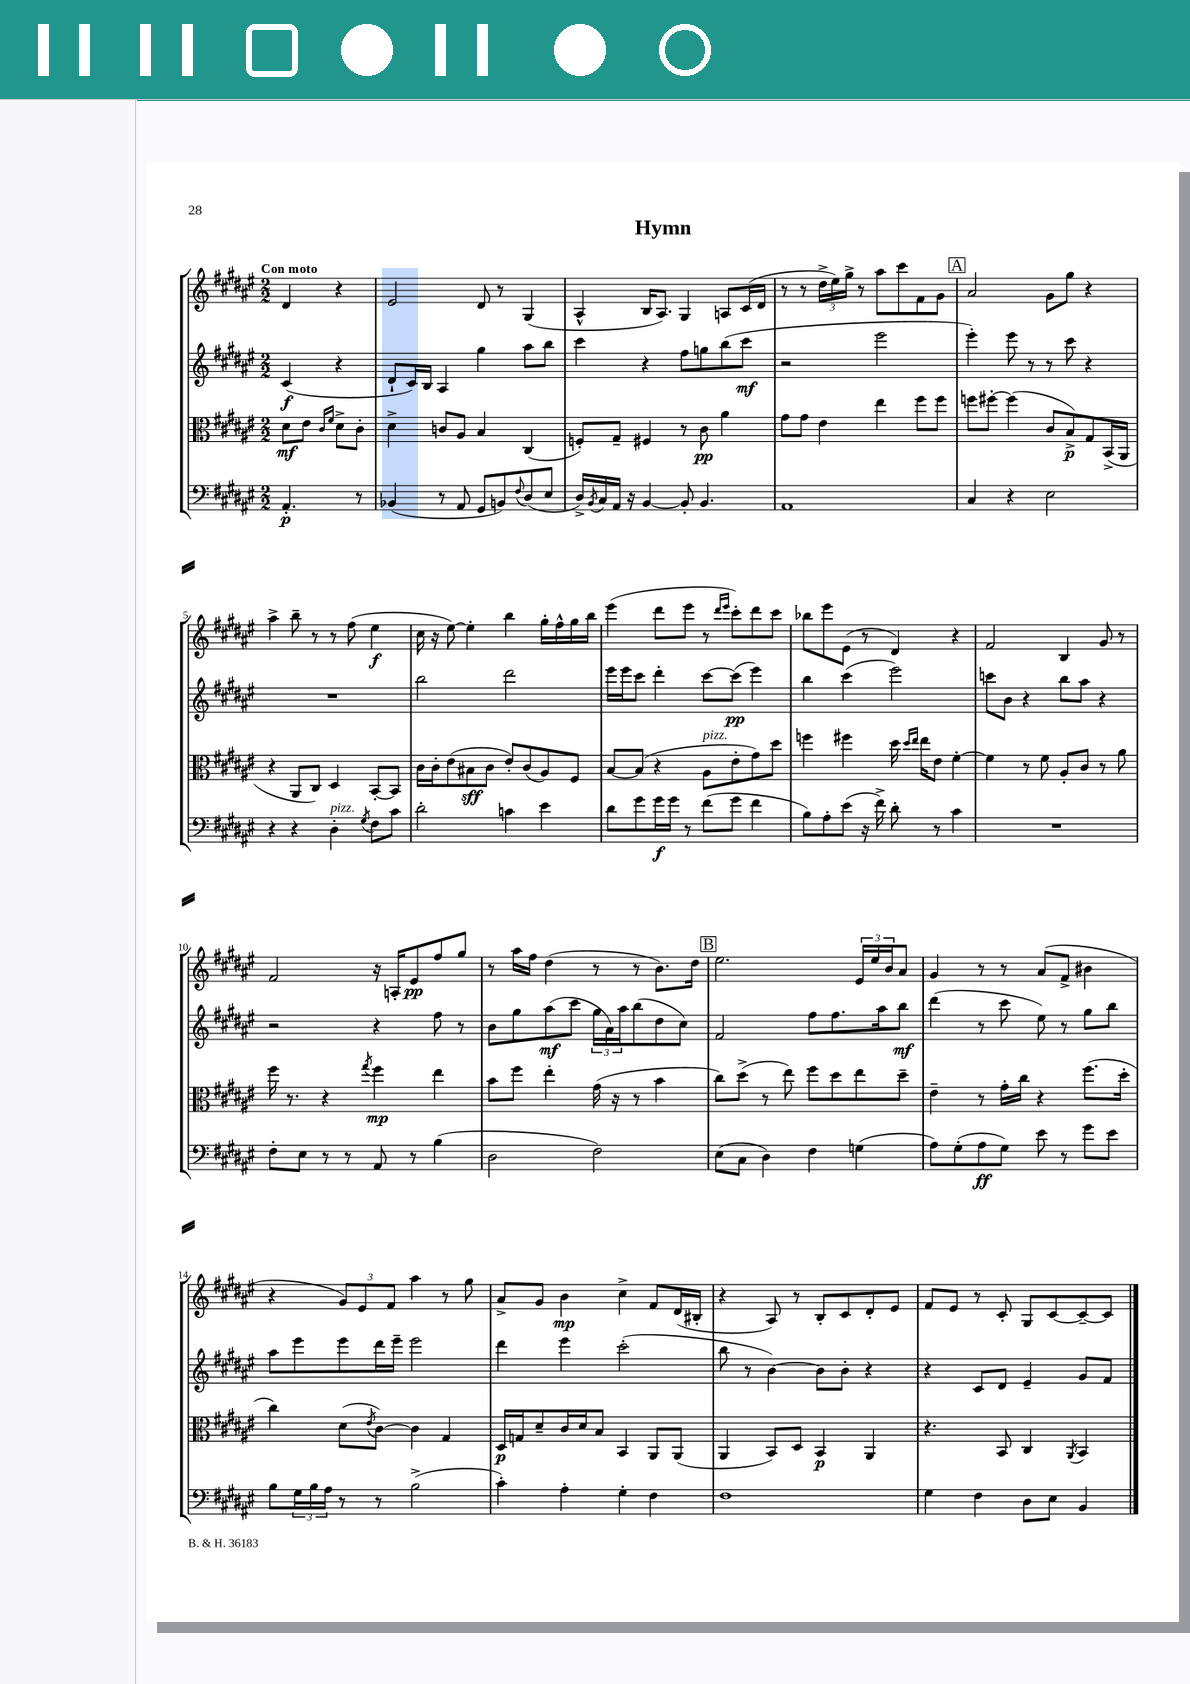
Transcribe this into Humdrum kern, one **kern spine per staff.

**kern	**kern	**kern	**kern
*staff4	*staff3	*staff2	*staff1
*clefF4	*clefC3	*clefG2	*clefG2
*k[f#c#g#d#a#e#]	*k[f#c#g#d#a#e#]	*k[f#c#g#d#a#e#]	*k[f#c#g#d#a#e#]
*M2/2	*M2/2	*M2/2	*M2/2
4.AA#'	8d#	(4c#	4d#
.	8e#	.	.
.	16qqc#	.	.
.	16qqf#	.	.
.	8d#^	4r	4r
8r	8c#'	.	.
=	=	=	=
(4BB-	4d#^	8d#`	2e#
.	.	16c#)	.
.	.	16B	.
8r	8c	4A#	.
8AA#	8A#	.	.
8GG#	4B	4gg#	8d#
8BB)	.	.	8r
8qqF#	.	.	.
(8D#	(4C#	8aa#	(4G#
8E#	.	8bb	.
=	=	=	=
16D#^)	8F')	4ccc#	4A#^^
8qBB	.	.	.
16C#	.	.	.
16AA#	8G#~	.	.
16r	.	.	.
[4BB	4F#	4r	16B
.	.	.	8.A#)
8BB']	8r	8ff#	4G#
4.BB	8c#	8gg	.
.	4a#	(8bb	8A
.	.	8ccc#	(16c#
.	.	.	16d#
=	=	=	=
1AA#	8g#	2r	8r
.	8g#	.	8r
.	4e#	.	24dd#^
.	.	.	24ee#)
.	.	.	24gg#^
.	.	.	8r
.	4ee#	2eee#	8aa#
.	.	.	8ccc#
.	8ff#	.	8f#
.	8ff#	.	8g#
=	=	=	=
4C#	8ff	4eee#')	2a#
.	[8ff#'	.	.
4r	(4ff#]	8eee#	.
.	.	8r	.
2E#	8c#	8r	8g#
.	8B^)	8ccc#	8gg#
.	8G#	4r	4r
.	(16BB^	.	.
.	16AA#	.	.
=	=	=	=
4r	4r	1r	4aa#^
4r	8AA#	.	8bb~
.	8C#)	.	8r
4D#'	4D#	.	8r
.	.	.	(8ff#
8qG#	.	.	.
8F#	[8BB'	.	4ee#
8c#	8BB]	.	.
=	=	=	=
2d#'	16c#	2bb	16cc#
.	16c#'	.	16r
.	(8e#	.	[8ee#)
.	8B#	.	4ee#']
.	8c#	.	.
4c	8e#')	2ddd#	4bb
.	(8c#	.	.
4e#	8A#)	.	16gg#'
.	.	.	16ff#^^
.	8F#	.	16gg#
.	.	.	16bb
=	=	=	=
8d#	[8B	16eee#	(4eee#
.	.	16eee#	.
8g#	(8B]	8ccc#	.
16g#	4r	4ddd#'	8ddd#
16g#	.	.	.
8r	.	.	8eee#
(8f#	8A#	[8ccc#	8r
.	.	.	16qqddd#
.	.	.	16qqeee#
8g#	8e#'	(8ccc#]	8ccc#')
4f#	8g#)	4eee#)	8ddd#
.	8dd#	.	8ccc#
=	=	=	=
8B)	4ff	4bb	8bb-
8A#'	.	.	8eee#
(8e#	4ff#	(4ccc#	(8e#
16r	.	.	8r
16f#^)	.	.	.
8d#'	16dd#	2eee#)	4d#)
.	16qqdd#	.	.
.	16qqee#	.	.
.	16ee#	.	.
8r	8e#	.	.
4c#	[4f#'	.	4r
=	=	=	=
1r	4f#]	8ccc	2f#
.	.	8b	.
.	8r	4r	.
.	8f#	.	.
.	8A#'	8bb	4B
.	8c#	8aa#	.
.	8r	4r	8g#
.	8a#	.	8r
=	=	=	=
8F#'	16ff#	2r	2f#
.	8.r	.	.
8E#	.	.	.
8r	4r	.	.
8r	.	.	.
.	8qgg#	.	.
8AA#	4ff#	4r	16r
.	.	.	16A'
8r	.	.	8e#
(4B	4ee#	8ff#	8ff#
.	.	8r	8gg#
=	=	=	=
2D#	8b	8b	8r
.	8ff#	8gg#	16aa#
.	.	.	16ff#
.	4ee#'	(8aa#	(4dd#
.	.	8ccc#	.
2F#)	(16g#	24gg#	8r
.	.	24a#)	.
.	16r	.	.
.	.	24aa#	.
.	8r	(8bb	8r
.	4b	8dd#	8.b)
.	.	8cc#)	.
.	.	.	16dd#
=	=	=	=
(8E#	8cc#)	2f#	2.ee#
8C#	(8dd#^	.	.
4D#)	8r	.	.
.	8ee#)	.	.
4F#	8ff#	8ff#	.
.	8dd#	8.ff#	.
(4G	8ee#	.	24e#
.	.	.	24ee#
.	.	16aa#	.
.	.	.	24b
.	8dd#~	8bb	8a#
=	=	=	=
8A#)	4e#~	(4ddd#	4g#
(8G#'	.	.	.
8A#	8r	8r	8r
8G#)	16g#'	8ccc#	8r
.	16cc#	.	.
8e#	4r	8ee#)	(8a#
8r	.	8r	8f#^
8g#	(8.ff#	8gg#	4b#
8e#	.	8bb	.
.	16dd#'	.	.
=	=	=	=
8B	4cc#)	8aa#	4r
24G#	.	8eee#	.
24B	.	.	.
24A#	.	.	.
8r	(8d#	8eee#	12g#)
.	.	.	12e#
.	8qe#	.	.
8r	[8c#)	16ddd#	.
.	.	.	12f#
.	.	16eee#~	.
(2B^	4c#]	2eee#	4aa#
.	4G#	.	8r
.	.	.	8gg#
=	=	=	=
4c#')	16D#	4ddd#	8a#^
.	16G	.	.
.	8d#~	.	8g#
4A#'	16c#	4eee#	4b
.	16d#	.	.
.	8B	.	.
4G#'	4BB	(2ccc#'	4cc#^
4F#	8AA#	.	8f#
.	(8AA#	.	(16d#
.	.	.	16B#'
=	=	=	=
1F#	4AA#	8bb	4r
.	.	8r	.
.	8BB)	[4b)	8A#)
.	8D#	.	8r
.	4BB	8b]	8B'
.	.	8b'	8c#
.	4AA#	4r	8d#'
.	.	.	8e#
=	=	=	=
4G#	4.r	4r	8f#
.	.	.	8e#
4F#	.	8c#	8r
.	8BB	8d#	8c#'
8D#	4C#	4e#~	8G#
8E#	.	.	[8c#
.	8qAA#	.	.
4BB	4BB	8g#	8c#~_
.	.	8f#	8c#]
==	==	==	==
*-	*-	*-	*-
